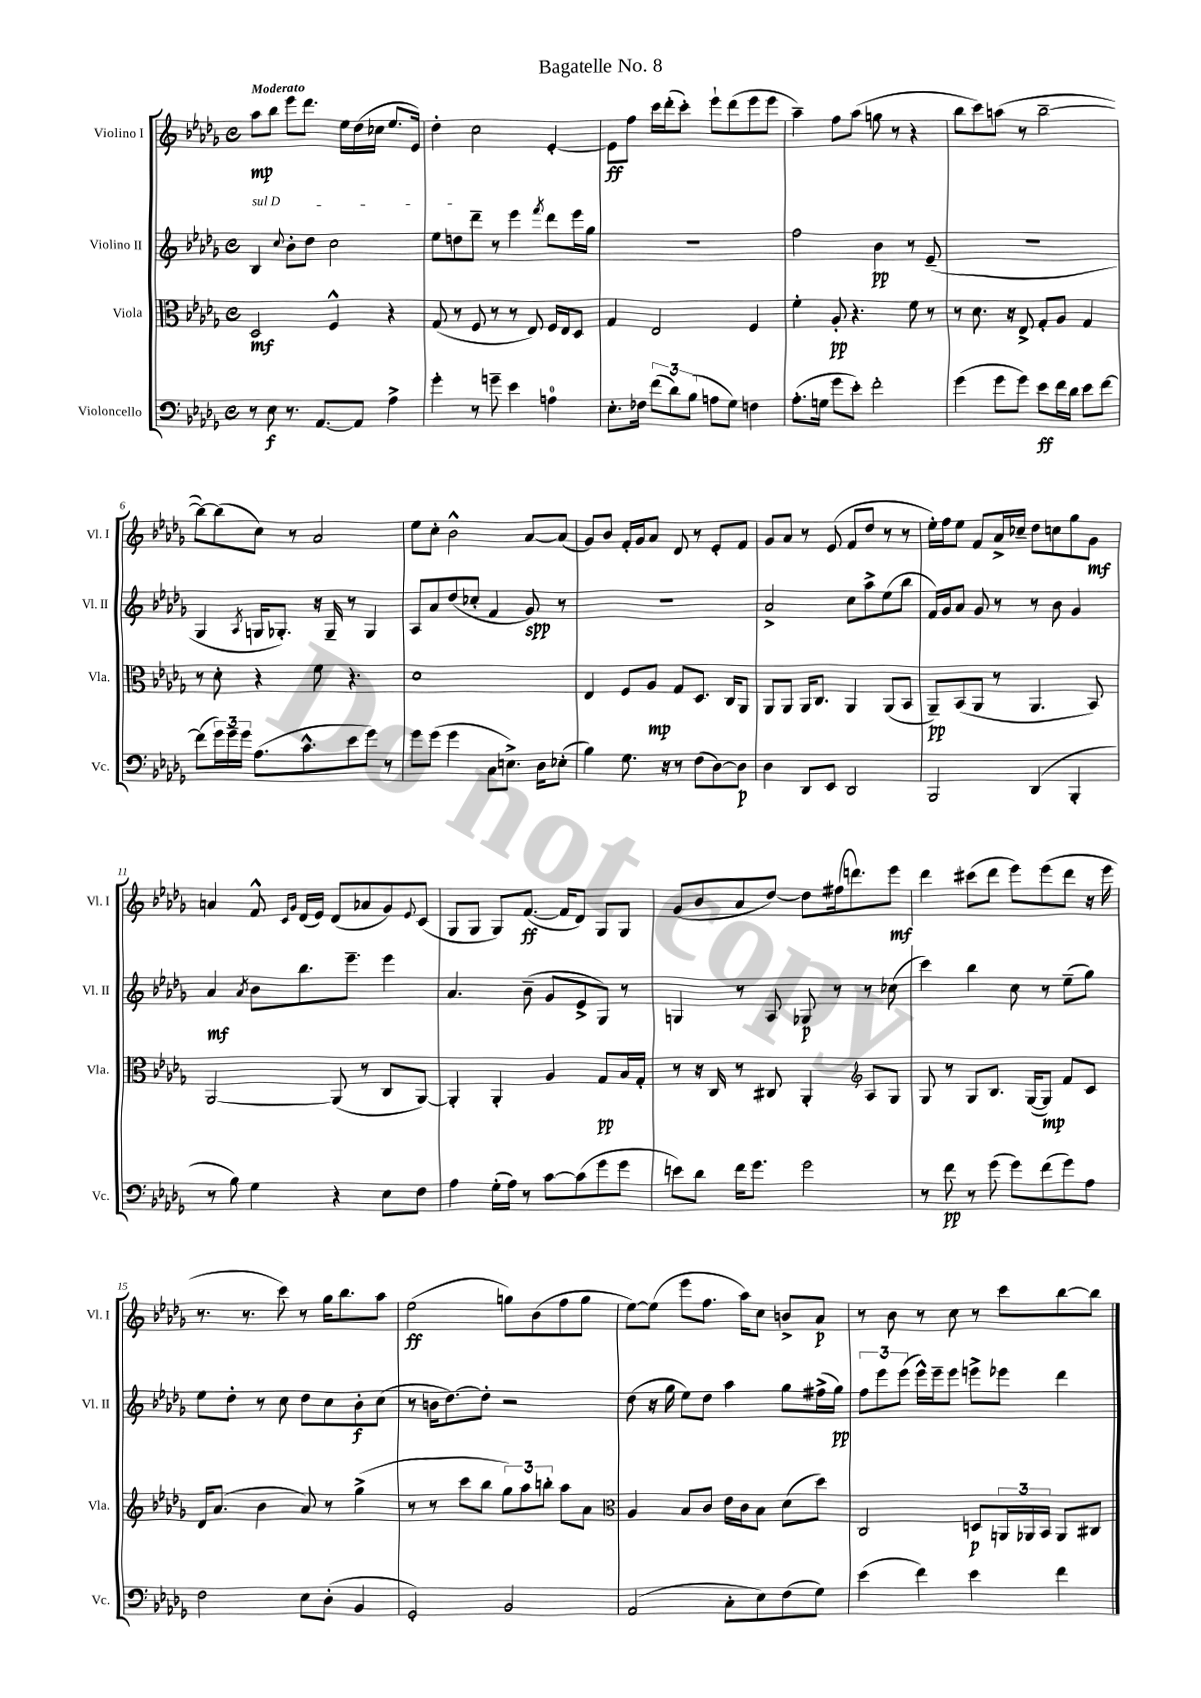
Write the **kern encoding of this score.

**kern	**kern	**kern	**kern
*staff4	*staff3	*staff2	*staff1
*clefF4	*clefC3	*clefG2	*clefG2
*k[b-e-a-d-g-]	*k[b-e-a-d-g-]	*k[b-e-a-d-g-]	*k[b-e-a-d-g-]
*M4/4	*M4/4	*M4/4	*M4/4
*met(c)	*met(c)	*met(c)	*met(c)
8r	2D-	4B-	8aa-
8E-	.	.	8bb-
.	.	8qqcc	.
8.r	.	8b-'	8eee-
.	.	8dd-	8.ddd-
[8.AA-	.	.	.
.	4F^^	2cc	.
.	.	.	16ee-
8AA-]	.	.	(16dd-
.	.	.	16cc-
4A-^	4r	.	8.ee-
.	.	.	16e-)
=	=	=	=
4g-'	(8G-	8ee-	4dd-'
.	8r	8dd	.
8r	8F	8ddd-~	2cc
8g~	8r	8r	.
4e-	8r	4eee-	.
.	8E-)	.	.
.	.	8qfff	.
4A	16F	8ddd-	[4e-'
.	16E-	.	.
.	8D-	16eee-	.
.	.	16gg-	.
=	=	=	=
8.E-'	4G-	1r	8e-]
.	.	.	8ff
16F-	.	.	.
(12f	2E-	.	16ccc
.	.	.	(16ddd-'
12d-)	.	.	.
.	.	.	8ccc')
(12B-	.	.	.
8A	.	.	8eee-`
8G-)	.	.	(8ddd-
4F	4F	.	8eee-
.	.	.	8eee-
=	=	=	=
(8.A-'	4f'	2ff	4aa-~)
16G	.	.	.
8g-	8A-'	.	8ff
8e-')	4.r	.	(8aa-
2f'	.	4b-	8gg
.	.	.	8r
.	8f	8r	4r
.	8r	(8e-~	.
=	=	=	=
(4g-	8r	1r	8bb-
.	8.d-	.	8ccc)
8g-	.	.	(8aa
.	16r	.	.
8g-)	8E-^	.	8r
8e-	8G-'	.	[2bb-~
16f	8A-	.	.
16d-	.	.	.
8e-	4G-	.	.
[8f	.	.	.
=	=	=	=
(8f]	8r	4G-	8bb-_)
24g-)	8d-'	.	(8bb-]
24g-~	.	.	.
24g-	.	.	.
.	.	8qA-	.
(8.A-	4r	16G	8cc)
.	.	8.G-')	.
.	.	.	8r
8.c^^	.	.	.
.	8f	16r	2a-
.	.	16G-~	.
8e-	4.r	8r	.
8g-)	.	4G-	.
8r	.	.	.
=	=	=	=
8g-	1d-	8A-	8ee-
(8g-	.	8a-	8cc'
4g-	.	(8dd-	2b-^^
.	.	8cc-'	.
8C	.	4f	.
8.E^)	.	.	.
.	.	8g-)	[8a-
16D-	.	.	.
(8E-'	.	8r	(8a-]
=	=	=	=
4B-)	4E-	1r	8g-)
.	.	.	8b-
8.G-	8F	.	16f'
.	.	.	16g-
.	8A-	.	8a-
16r	.	.	.
8r	8G-	.	8d-
(8F	8.D-	.	8r
[8D-)	.	.	8e-'
.	16C	.	.
8D-]	8AA-	.	8f
=	=	=	=
4D-	8AA-	2a-^	8g-
.	8AA-	.	8a-
8DD-	16AA-	.	8r
.	8.C	.	.
8EE-	.	.	(8e-
2DD-	4AA-	8cc	8f
.	.	8aa-^	8dd-
.	(8AA-	(8ee-	8r
.	8BB-	8bb-	8r
=	=	=	=
2BBB-	8AA-~)	16f)	16ee-')
.	.	16g-	16ff
.	(8BB-	8a-	8ee-
.	8AA-	8g-	8f
.	8r	8r	16a-^
.	.	.	16cc-~
(4DD-	4.AA-	8r	8dd-
.	.	8b-	8cc
4BBB-'	.	4g-	8gg-
.	8BB-)	.	8g-
=	=	=	=
8r	[2AA-	4a-	4a
8B-)	.	.	.
.	.	8qa-	.
4G-	.	8b-	8f^^
.	.	.	16qqc
.	.	.	16qqg-
.	.	8.bb-	(16d-
.	.	.	16e-)
4r	(8AA-]	.	(8d-
.	.	8.eee-~	.
.	8r	.	8a-
8E-	8C	4eee-	8g-)
.	.	.	8qqe-
8F	[8AA-)	.	(8c
=	=	=	=
4A-	4AA-']	4.a-	8G-
.	.	.	8G-
(16G-'	4AA-'	.	8G-)
16A-)	.	.	.
8r	.	(8b-~	([8.f
[8c	4A-	8g-	.
.	.	.	16f]
(8c]	.	8e-^	8d-)
8g-	8G-	8G-)	8G-
8g-	16B-	8r	8G-
.	16G-'	.	.
=	=	=	=
8e)	8r	4G	(8g-
8d-	16r	.	8b-
.	16C	.	.
16f	8r	8r	8a-
8.g-	.	.	.
.	8C#	8A-	[8dd-)
2g-	4AA-'	8G-	8dd-]
.	.	8r	(16ff#
.	.	.	8.ddd)
*	*clefG2	*	*
.	8A-	8r	.
.	8G-	(8cc-	8eee-
=	=	=	=
8r	8G-	4ccc)	4ddd-
8f	8r	.	.
8r	8G-	4bb-	(8ccc#
(8g-	8.B-	.	8ddd-
8g-)	.	8cc	8eee-)
.	([16G-	.	.
(8f	8G-])	8r	(8eee-
8g-)	8f	(8ee-~	8ddd-
8A-	8c	8gg-)	16r
.	.	.	16eee-
=	=	=	=
2F	16d-	8ee-	8.r
.	(8.a-	.	.
.	.	8dd-'	.
.	.	.	8.r
.	4b-	8r	.
.	.	8cc	8ccc)
8E-	8a-)	8dd-	8r
(8D-'	8r	8cc	16gg-
.	.	.	8.bb-
4BB-	(4gg-^	8b-'	.
.	.	(8cc	8aa-
=	=	=	=
2GG-')	8r	8r	(2ee-
.	8r	16b	.
.	.	[8.dd-)	.
.	8ccc	.	.
.	8bb-	8dd-']	.
2BB-	12gg-)	2r	8gg)
.	12aa-	.	.
.	.	.	(8b-
.	12bb'	.	.
.	8aa-	.	8ff
.	8a-	.	8gg
=	=	=	=
*	*clefC3	*	*
(2AA-	4A-	(8dd-	[8ee-)
.	.	16r	(8ee-]
.	.	16gg-	.
.	8B-	8ee-)	8eee-
.	8c	8dd-	8.ff
8C'	16e-	4aa-	.
.	16c	.	16aa-)
8E-)	8B-	.	8cc
(8F	(8d-	8gg-	8b^
8G-)	8dd-)	(16ff#^	8a-
.	.	16gg-)	.
=	=	=	=
(4e-	2C	12ff	8r
.	.	12eee-	.
.	.	.	8b-
.	.	(12eee-	.
4f)	.	16eee-^^)	8r
.	.	16eee-~	.
.	.	8eee-	8cc
4e-	8D	8eee^	8r
.	24AA	8eee-	8ccc
.	24AA-	.	.
.	24BB-	.	.
4f	8AA-	4ddd-	[8bb-
.	8C#	.	8bb-]
==	==	==	==
*-	*-	*-	*-
